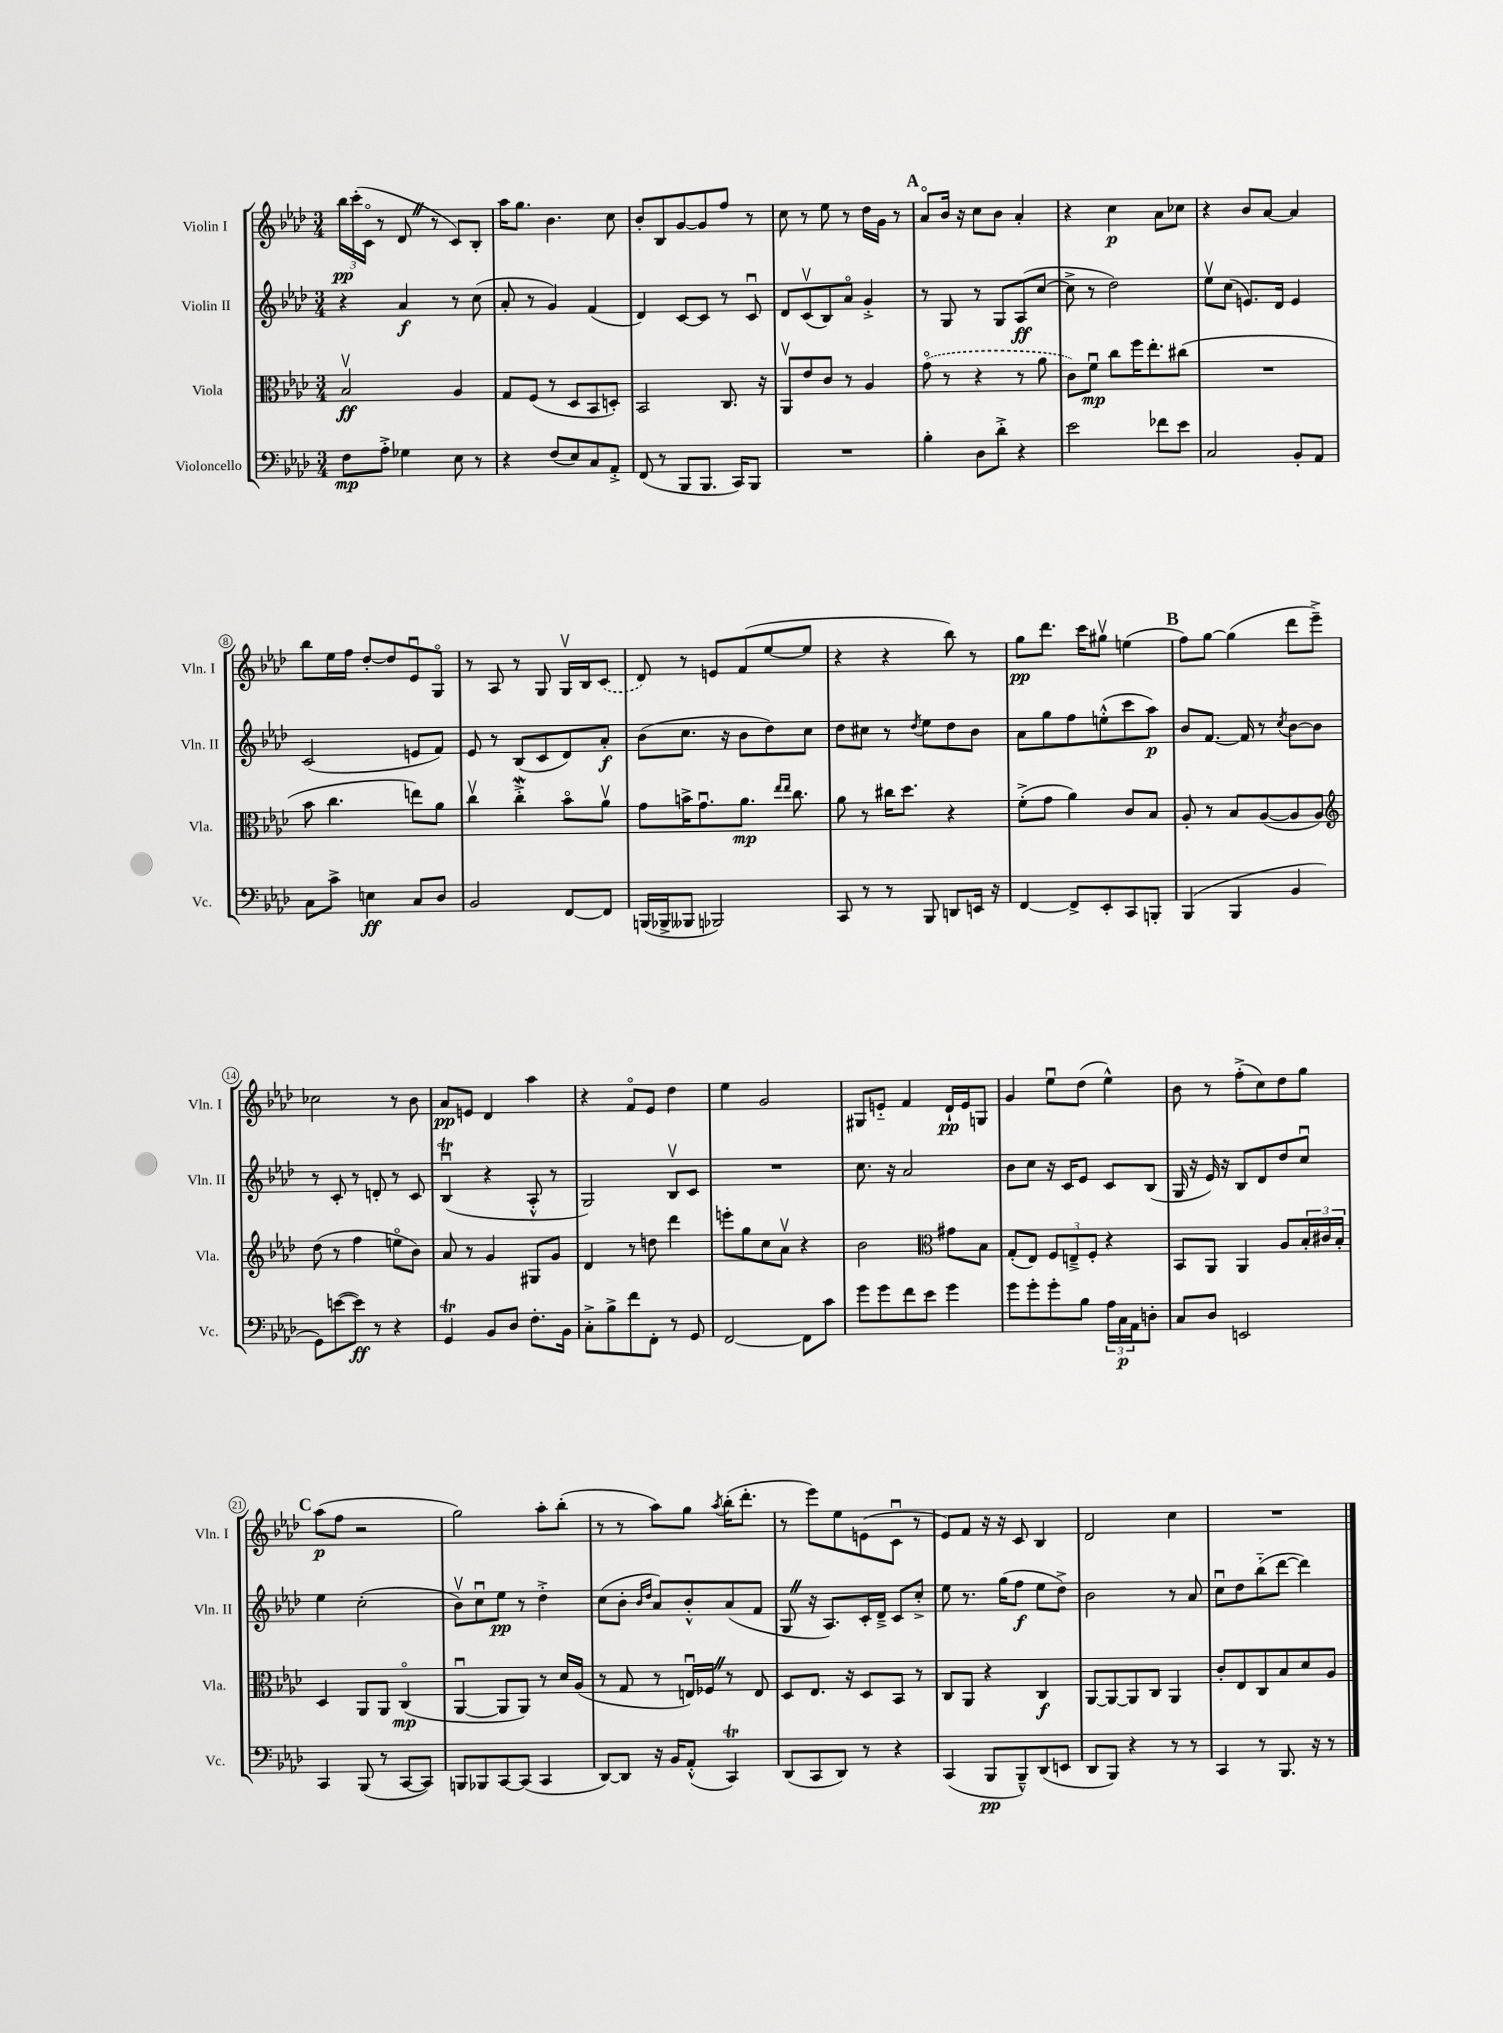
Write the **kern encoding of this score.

**kern	**kern	**kern	**kern
*staff4	*staff3	*staff2	*staff1
*clefF4	*clefC3	*clefG2	*clefG2
*k[b-e-a-d-]	*k[b-e-a-d-]	*k[b-e-a-d-]	*k[b-e-a-d-]
*M3/4	*M3/4	*M3/4	*M3/4
8F\L	2B-v/	4r	24bb-\LL
.	.	.	(24ccc'\
.	.	.	24co\JJ
8A-'^\J	.	.	8r
4G-\	.	4a-/	8d-/
.	.	.	8r
8E-\	4A-/	8r	8c/L)
8r	.	(8cc\	8B-'/J
=	=	=	=
4r	8G/L	8a-'/	16aa-\LK
.	.	.	8.gg\J
.	(8F/J	8r	.
(8F/L	8r	4g/)	4.b-\
8E-/)	8D-/L	.	.
8C/	8BB-/	(4f/	.
8AA-'^/J	8D'/J)	.	8cc\
=	=	=	=
(8FF/	2BB-/	4d-/)	8b-'/L
8r	.	.	8B-/
8BBB-/L	.	[8c/L	[8g/
8.BBB-/J	.	8c/]J	8g/]
.	8.C/	8r	8ff/J
16CC/LK)	.	.	.
8BBB-/J	.	8cu/	8r
.	16r	.	.
=	=	=	=
2.r	8AA-v/L	8d-/L	8cc\
.	8e-/	(8cv/	8r
.	8c/J	8B-/)	8ee-\
.	8r	8a-o/J	8r
.	4A-/	4g'^/	16dd-\LL
.	.	.	16g\JJ
.	.	.	8r
=	=	=	=
4B-'\	(8go\	8r	8a-o/L
.	8r	8G/	16b-/Jk
.	.	.	16r
8D-\L	4r	8r	8cc\L
8d-'^\J	.	8G/L	8b-\J
4r	8r	(8A-/	4a-'/
.	8a-\	[8cc/J	.
=	=	=	=
2e-\	8c\L)	8cc^\]	4r
.	8fu\J	8r	.
.	8cc\L	2dd-\)	4cc\
.	16ff\K	.	.
.	8.ee-'\	.	.
8f-\L	.	.	8a-\L
8e-\J	(8cc#\J	.	8cc-\J
=	=	=	=
2C/	2.r	8ee-v\L	4r
.	.	(8cc\J	.
.	.	8.e/L)	8b-/L
.	.	.	[8a-/J
.	.	16d-/Jk	.
8BB-'/L	.	4e/	4a-/]
8AA-/J	.	.	.
=	=	=	=
8C\L	8b-\	(2c/	8bb-\L
8c^\J	4.cc\	.	16ee-\L
.	.	.	16ff\JJ
4E\	.	.	[8dd-'/L
.	.	.	8dd-/]
8C/L	8ee\L)	8e/L	8e-u/
8D-/J	8a-\J	8f/J)	8Go/J
=	=	=	=
2BB-/	4ccv\	8e-/	8r
.	.	8r	8A-/
.	4cc'^\	(8B-/L	8r
.	.	8c/	8G/
[8FF/L	8b-o\L	8d-/)	16Gv/LL
.	.	.	16B-/J
8FF/]J	8a-v\J	8a-'/J	(8c/J
=	=	=	=
(16BBB/LL	8g\L	(8b-\L	8d-/)
16BBB-^/J	.	.	.
8BBB--/J	16b^\K	8.cc\J	8r
.	8.gu\	.	.
2BBB-/)	.	.	8e/L
.	.	16r	.
.	8.a-\J	8b-\L	(8f/
.	.	8dd-\)	[8ee-/
.	16qqee-/LL	.	.
.	16qqee-/JJ	.	.
.	8.cc\	.	.
.	.	8cc\J	8ee-/]J
=	=	=	=
8CC/	8a-\	8dd-\L	4r
8r	8r	8cc#\J	.
8r	16cc#\LK	8r	4r
.	8.dd-\J	.	.
.	.	8qdd-/	.
8BBB-/	.	8ee-\L	.
8DD/L	4r	8dd-\	8bb-\)
16EE/Jk	.	8b-\J	8r
16r	.	.	.
=	=	=	=
[4FF/	(8f'^\L	8a-\L	8gg\L
.	8g\J	8gg\	8.ddd-\J
8FF^/]L	4a-\)	8ff\	.
.	.	.	16ccc\LK
8EE-'/	.	(8ee'^^\	8gg#v\J
8CC/	8c/L	8ccc\	(4ee\
8BBB'/J	8B-/J	8aa-\J)	.
=	=	=	=
(4BBB-/	8A-'/	8b-/L	8ff\L)
.	8r	[8.f/J	[8gg\J
4BBB-/	8B-/L	.	(4gg\]
.	.	16f/]	.
.	([8A-/	8r	.
.	.	8qcc/	.
4BB-/	8A-/]	[8b-\L	8ddd-\L
.	8A-/J)	8b-\]J	8eee-~^\J)
=	=	=	=
*	*clefG2	*	*
8GG\L)	(8dd-\	8r	2cc-\
([8e\	8r	8c'/	.
8e\]J)	4ff\	8r	.
8r	.	8d'/	.
4r	8eeo\L	8r	8r
.	8b-\J)	8c/	8b-\
=	=	=	=
4GG/	8a-/	(4B-u/	8a-/L
.	8r	.	8e/J
8BB-/L	4g/	4r	4d-/
8D-/J	.	.	.
8.F'\L	8G#/L	8A-'^^/	4aa-\
.	8g/J	8r	.
16BB-\Jk	.	.	.
=	=	=	=
8C'^\L	4d-/	2G/)	4r
8B-^\	.	.	.
8f\	8r	.	8fo/L
8FF'\J	8dd\	.	8e-/J
8r	4ddd-\	8B-v/L	4dd-\
8GG/	.	8c/J	.
=	=	=	=
[2FF/	8eee'\L	2.r	4ee-\
.	8gg\	.	.
.	8cc\	.	2g/
.	8a-v\J	.	.
8FF\]L	4r	.	.
8c\J	.	.	.
=	=	=	=
8g\L	2b-\	8.cc\	8G#/L
8g\	.	.	8e'~/J
.	.	16r	.
8f\	.	2a-/	4f/
8e-\J	.	.	.
*	*clefC3	*	*
4g\	8g#\L	.	16d-`/LL
.	.	.	16e/J
.	8B-\J	.	8G/J
=	=	=	=
8g\L	(8G'/L	8b-\L	4g/
8g'\	8E-/J)	8cc\J	.
8g'\	12F/L	16r	8ee-u\L
.	.	16c/LK	.
.	12E~^/	.	.
8B-\J	.	8e-/J	(8dd-\J
.	12F'/J	.	.
24A-\LL	4r	8c/L	4ee-^^\)
24C\	.	.	.
24AA-\J	.	.	.
8D'\J	.	(8B-/J	.
=	=	=	=
8C/L	8BB-/L	16G/	8b-\
.	.	16r	.
8D-/J	8AA-/J	16e-/)	8r
.	.	16r	.
2EE/	4AA-/	8B-/L	(8ff'^\L
.	.	8d-/	8cc\)
.	8A-/L	8dd-/	8dd-\
.	24B-'/L	8ccu/J	8gg\J
.	24c#/	.	.
.	24B-'/JJ	.	.
=	=	=	=
4CC/	4D-/	4ee-\	(8aa-\L
.	.	.	8ff\J
(8BBB-/	8AA-/L	(2cc'\	2r
8r	8AA-/J	.	.
[8CC/L	(4Co/	.	.
8CC/]J)	.	.	.
=	=	=	=
8BBB/L	[4AA-u/	8b-v\L)	2gg\)
8BBB-/	.	8ccu\	.
[8CC/	8AA-/]L	8ee-\J	.
(8CC/]J	8AA-/J)	8r	.
4CC/	8r	4dd-'^\	8aa-'\L
.	16d-/LL	.	(8bb-'\J
.	(16A-/JJ	.	.
=	=	=	=
[8DD-/L)	8r	(8cc\L	8r
8DD-/]J	8G/	8b-'\J	8r
.	.	16qqb-/LL	.
.	.	16qqdd-/JJ	.
16r	8r	8a-/L)	8aa-\L)
16BB-/LK	.	.	.
(8AA-'^^/J	16Eu/LL)	8b-'^^/	8gg\J
.	16F-/JJ	.	.
.	.	.	8qaa-/
4CC/)	8r	(8a-/	(16bb-'\LK
.	.	.	8.ddd-'\J
.	8E/	8f/J	.
=	=	=	=
(8DD-/L	8D-/L	8G/	8r
8CC/	8.E-/J	16r	8eee-\L)
.	.	8.A-/L)	.
8DD-/J)	.	.	8ee-\
.	16r	.	.
8r	8D-/L	16c'/L	(8e\
.	.	16d-~^/JJ	.
4r	8BB-/J	8c/L	8cu\J
.	8r	8cc'^/J	8r
=	=	=	=
(4CC/	8C/L	8ee-\	8e-/L)
.	8AA-/J	8.r	8f/J
8BBB-/L	4r	.	16r
.	.	(16gg\LK	16r
8BBB-~^^/)	.	8ff\J	8c/
(8DD-/	4C/	8ee-\L	4B-/
8EE/J	.	8dd-^\J)	.
=	=	=	=
8DD-/L	[8AA-/L	2b-\	2d-/
8BBB-/J)	8AA-/_	.	.
4r	8AA-/]	.	.
.	8C/J	.	.
8r	4AA-/	8r	4cc\
8r	.	8a-/	.
=	=	=	=
4CC/	8c'/L	8ccu\L	2.r
.	8E-/	8dd-\	.
8r	8C/	(8bb-'~\	.
8.BBB-/	8B-/	[8ddd-\J	.
.	8d-/	4ddd-\])	.
16r	.	.	.
8r	8A-/J	.	.
==	==	==	==
*-	*-	*-	*-
